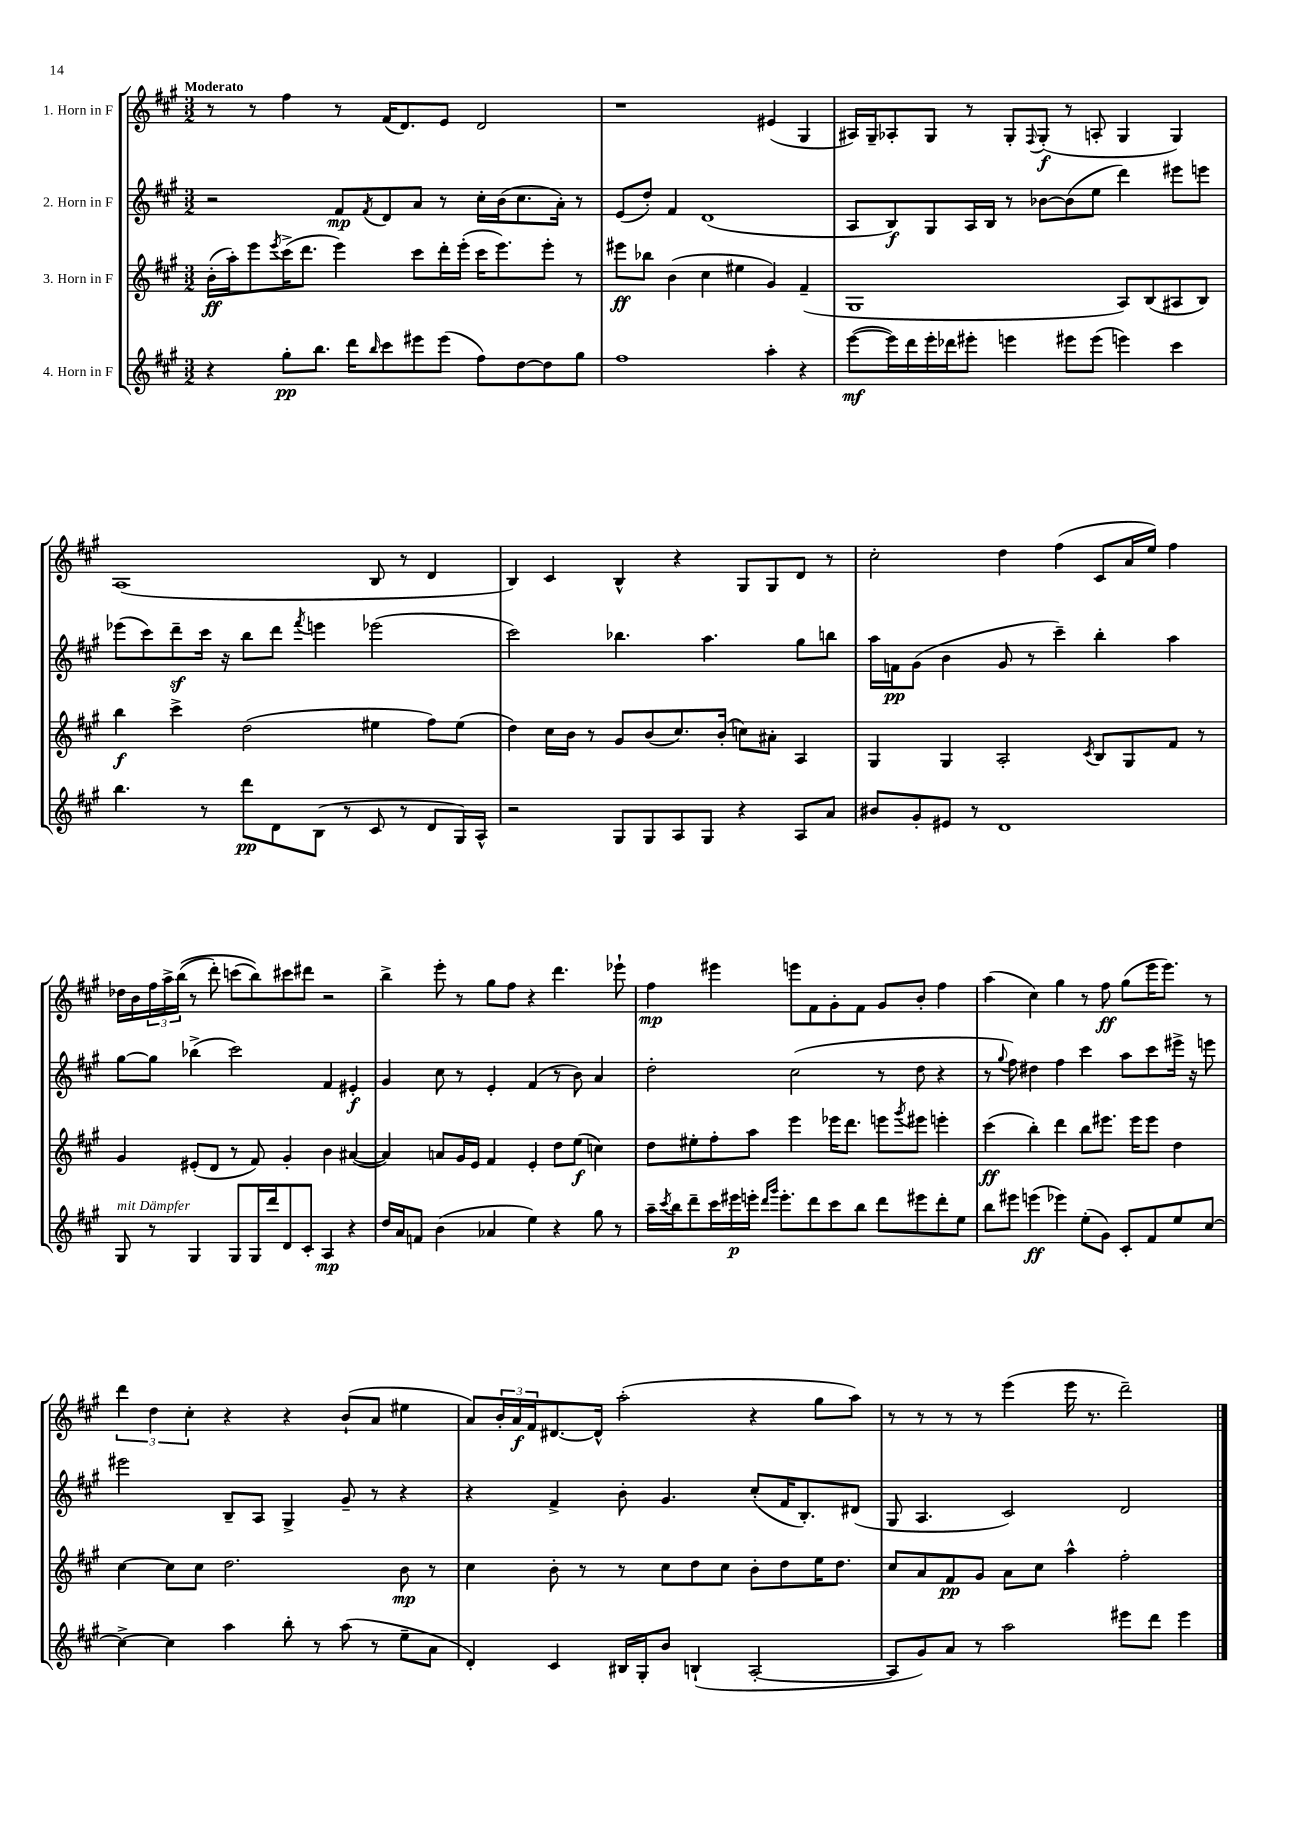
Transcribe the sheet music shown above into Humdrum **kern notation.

**kern	**kern	**kern	**kern
*staff4	*staff3	*staff2	*staff1
*clefG2	*clefG2	*clefG2	*clefG2
*k[f#c#g#]	*k[f#c#g#]	*k[f#c#g#]	*k[f#c#g#]
*M3/2	*M3/2	*M3/2	*M3/2
4r	(16b'	2r	8r
.	16aa')	.	.
.	8eee	.	8r
.	8qeee	.	.
8gg#'	(16ccc#^	.	4ff#
.	8.ddd	.	.
8.bb	.	.	.
.	4eee)	8f#	8r
16ddd	.	.	.
16qqbb	.	8qf#	.
8ccc#	.	8d	(16f#
.	.	.	8.d)
8eee#	8ccc#	8a	.
(8eee#	16ddd'	8r	8e
.	(16eee'	.	.
8ff#)	16ccc#	16cc#'	2d
.	8.eee)	(16b	.
[8dd	.	8.cc#	.
8dd]	8eee'	.	.
.	.	16a')	.
8gg#	8r	8r	.
=	=	=	=
1ff#	8eee#	(8e	1r
.	8bb-	8dd')	.
.	(4b	4f#	.
.	4cc#	(1d	.
.	4ee#	.	.
4aa'	4g#)	.	(4e#
4r	(4f#~	.	4G#
=	=	=	=
([8eee	1G#	8A	16A#)
.	.	.	16G#~
16eee])	.	8B)	8A-'
16ddd	.	.	.
16eee'	.	8G#	8G#
16ddd-	.	.	.
8eee#'	.	16A	8r
.	.	16B	.
4eee	.	8r	8G#'
.	.	.	8qqF#
.	.	[8b-	(8G#'
8eee#	.	(8b-]	8r
(8eee#	.	8ee	8A'
4eee)	8A)	4ddd)	4G#
.	(8B	.	.
4ccc#	8A#	8eee#	4G#)
.	8B)	8eee	.
=	=	=	=
4.bb	4bb	(8eee-	(1A
.	.	8ccc#)	.
.	4ccc#^	8ddd~	.
8r	.	16ccc#	.
.	.	16r	.
8ddd	(2dd	8bb	.
8d	.	8ddd	.
.	.	8qfff#	.
(8B	.	4eee	.
8r	.	.	.
8c#	4ee#	(2eee-	8B
8r	.	.	8r
8d	8ff#)	.	4d
16G#)	(8ee#	.	.
16A^^	.	.	.
=	=	=	=
2r	4dd)	2ccc#)	4B)
.	16cc#	.	4c#
.	16b	.	.
.	8r	.	.
8G#	8g#	4.bb-	4B^^
8G#	(8b	.	.
8A	8.cc#)	.	4r
8G#	.	4.aa	.
.	(16b'	.	.
4r	8cc)	.	8G#
.	8a#'	.	8G#
8A	4A	8gg#	8d
8a	.	8bb	8r
=	=	=	=
8b#	4G#	16aa	2cc#'
.	.	16f	.
8g#'	.	(8g#	.
8e#	4G#	4b	.
8r	.	.	.
1d	2A'	8g#	4dd
.	.	8r	.
.	.	4ccc#~)	(4ff#
.	8qc#	.	.
.	8B	4bb'	8c#
.	8G#	.	16a
.	.	.	16ee)
.	8f#	4aa	4ff#
.	8r	.	.
=	=	=	=
8G#	4g#	[8gg#	16dd-
.	.	.	16b
8r	.	8gg#]	24ff#
.	.	.	24aa^
.	.	.	&((24bb
4G#	(8e#'	(4bb-^	8r
.	8d	.	8ddd')
8G#	8r	2ccc#)	(8ccc
16G#	8f#)	.	8bb)&)
16ddd	.	.	.
8d	4g#'	.	8ccc#
8c#'	.	.	8ddd#
4A	4b	4f#	2r
4r	([4a#	4e#'	.
=	=	=	=
16dd	4a#])	4g#	4bb^
16a	.	.	.
8f	.	.	.
(4b	8a	8cc#	8eee'
.	16g#	8r	8r
.	16e	.	.
4a-	4f#	4e'	8gg#
.	.	.	8ff#
4ee)	4e'	(4f#	4r
4r	8dd	8r	4.ddd
.	(8ee	8b)	.
8gg#	4cc)	4a	.
8r	.	.	8eee-`
=	=	=	=
16aa~	8dd	2dd'	4ff#
8qccc#	.	.	.
16bb	.	.	.
8ddd~	8ee#'	.	.
16ccc#	8ff#'	.	4eee#
16eee#	.	.	.
16eee'	8aa	.	.
16qqddd	.	.	.
16qqggg#	.	.	.
8.eee'	.	.	.
.	4eee	(2cc#	8eee
8ddd	.	.	8f#
8ccc#	16eee-	.	8g#'
.	8.ddd	.	.
8bb	.	.	8f#
8ddd	8eee	8r	8g#
.	8qggg#	.	.
8eee#	8eee#	8dd	8b'
8ddd'	4eee'	4r	4ff#
8ee	.	.	.
=	=	=	=
8bb	(4ccc#	8r	(4aa
.	.	8qqgg#	.
8eee#	.	8ff#)	.
(4eee	4bb')	4dd#	4cc#)
4eee-)	4ddd	4ff#	4gg#
(8ee'	8bb	4ccc#	8r
8g#)	8.eee#	.	8ff#
8c#'	.	8aa	(8gg#
.	16eee#	.	.
8f#	8eee#	8ccc#	16eee
.	.	.	8.eee)
8ee	4dd	16eee#^	.
.	.	16r	.
[8cc#	.	8eee	8r
=	=	=	=
4cc#^_	[4cc#	2eee#	6ddd
.	.	.	6dd
4cc#]	8cc#]	.	.
.	.	.	6cc#'
.	8cc#	.	.
4aa	2.dd	8B~	4r
.	.	8A	.
8bb'	.	4G#^	4r
8r	.	.	.
(8aa	.	8g#~	(8b`
8r	.	8r	8a
8ee~	8b	4r	4ee#
8a	8r	.	.
=	=	=	=
4d')	4cc#	4r	8a)
.	.	.	24b'
.	.	.	24a
.	.	.	24f#
4c#	8b'	4f#^	[8.d#
.	8r	.	.
.	.	.	16d#^^]
16B#	8r	8b'	(2aa'
16G#'	.	.	.
8b	8cc#	4.g#	.
(4B`	8dd	.	.
.	8cc#	.	.
[2A'	8b'	(8cc#'	4r
.	8dd	16f#	.
.	.	8.B')	.
.	16ee	.	8gg#
.	8.dd	.	.
.	.	(8d#	8aa)
=	=	=	=
8A]	8cc#	8G#	8r
8g#)	8a	4.A	8r
8a	8f#	.	8r
8r	8g#	.	8r
2aa	8a	2c#)	(4eee
.	8cc#	.	.
.	4aa^^	.	16eee
.	.	.	8.r
8eee#	2ff#'	2d	2ddd~)
8ddd	.	.	.
4eee#	.	.	.
==	==	==	==
*-	*-	*-	*-
